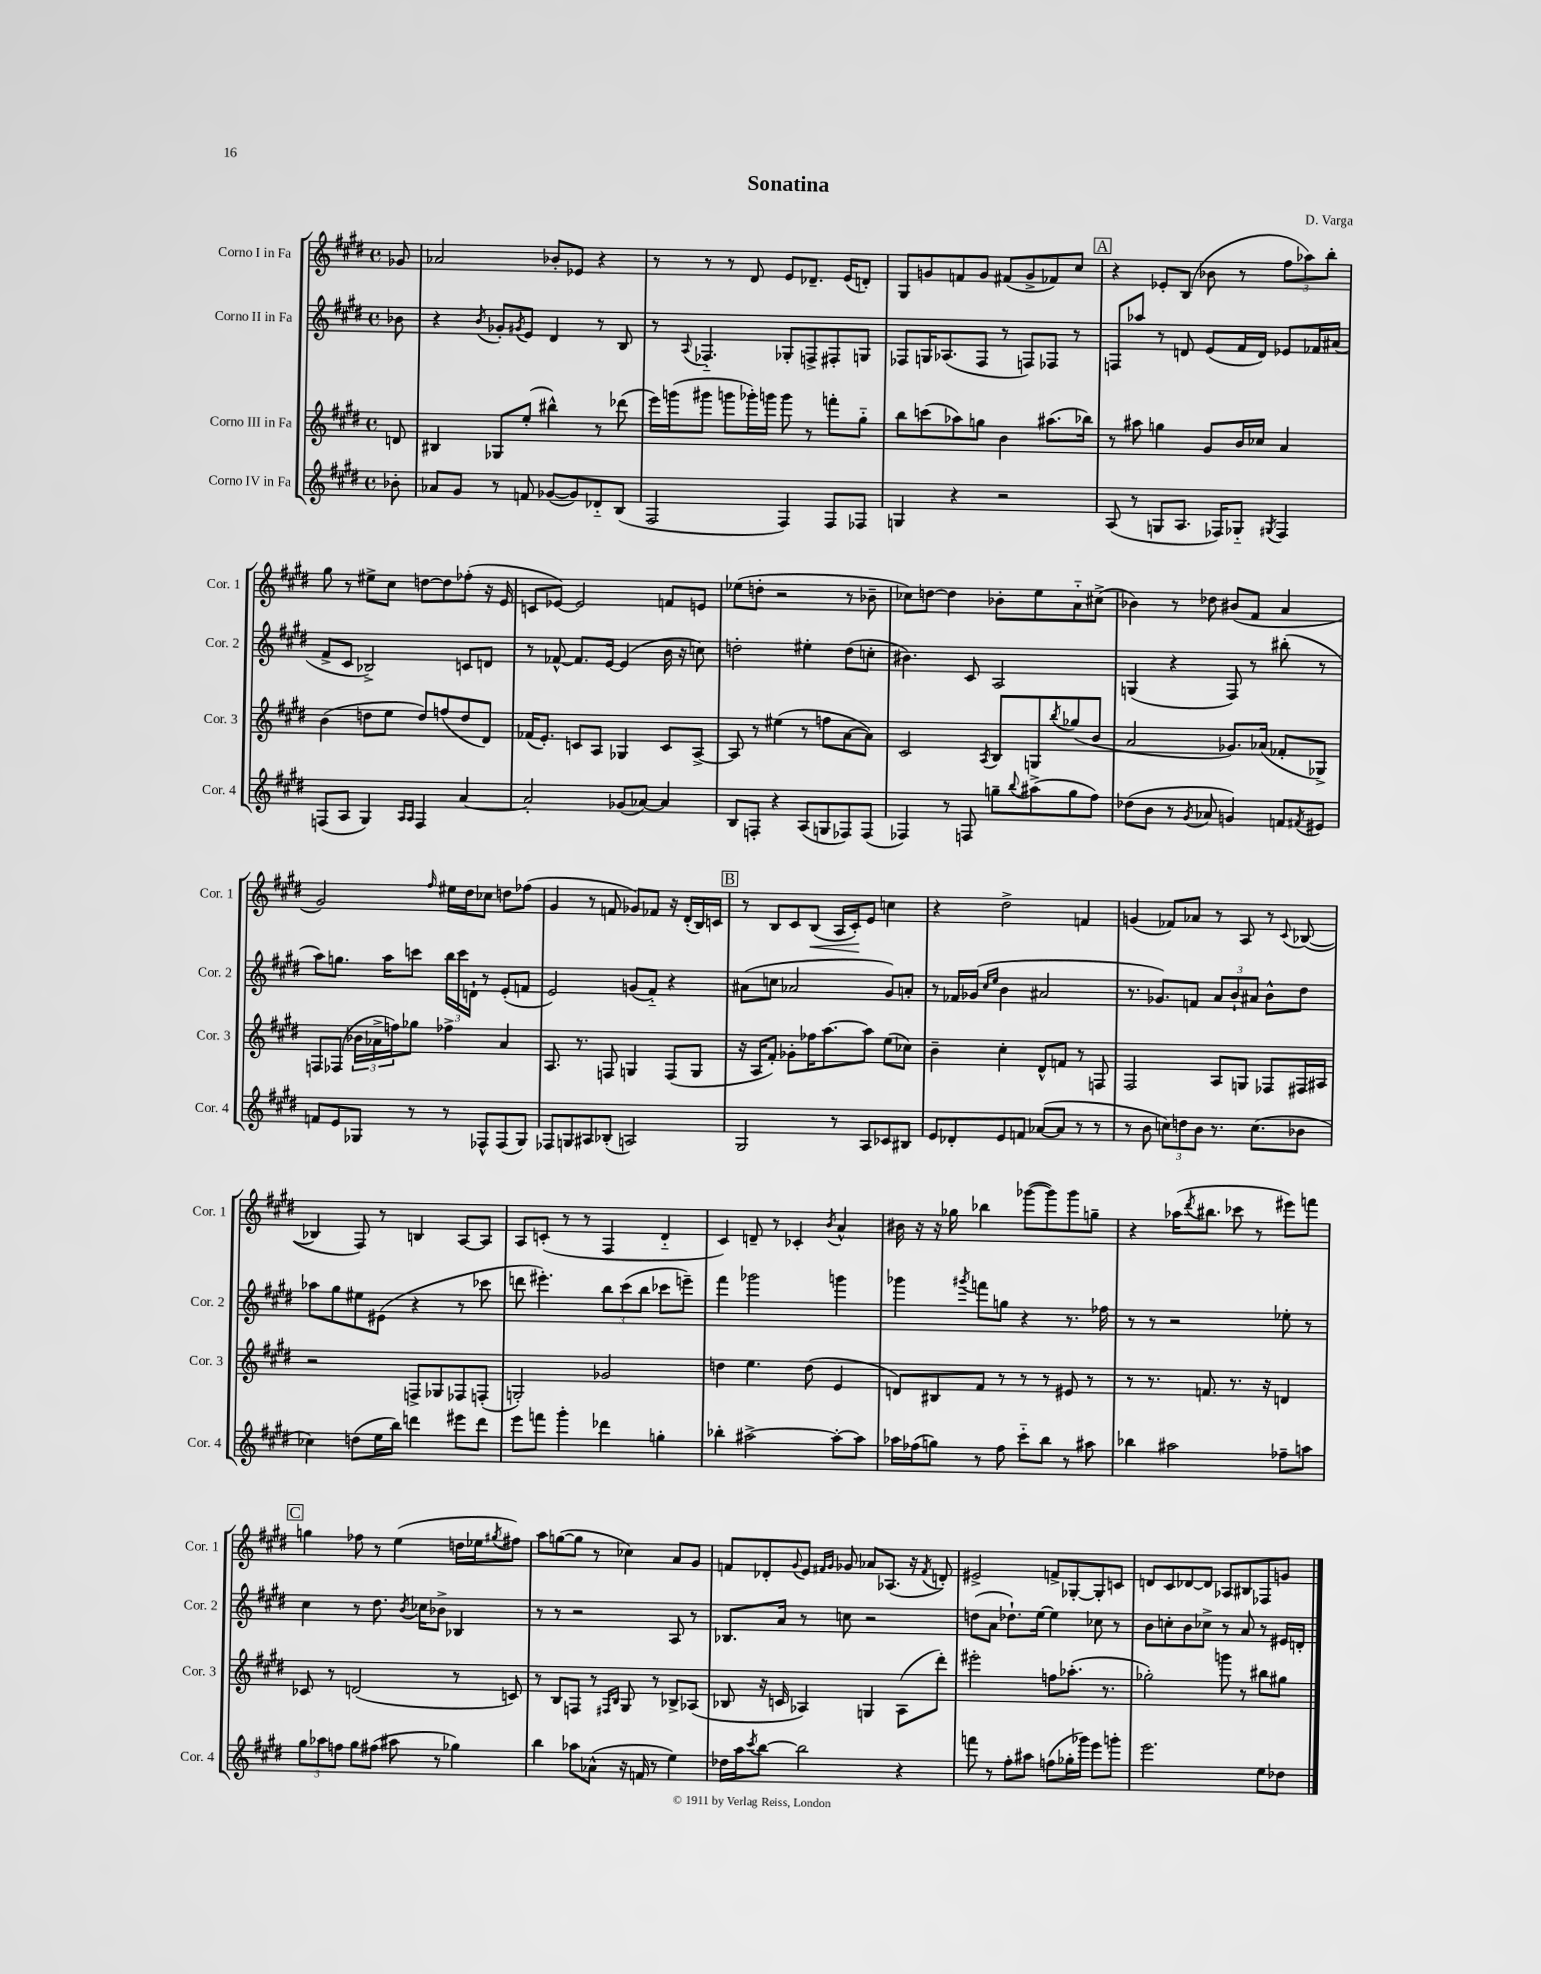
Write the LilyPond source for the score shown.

\header { title = "Sonatina" composer = "D. Varga" }
<<
\new StaffGroup <<
\new Staff = "s0" \with { instrumentName = "Corno I in Fa" shortInstrumentName = "Cor. 1" } {
    \clef treble \key e \major \defaultTimeSignature \time 4/4 \partial 8
    ges'8 |
    aes'2 bes'8-. ees'8 r4 |
    r8 r8 r8 dis'8 e'8 des'8.-- e'16( d'8-.) |
    gis8 g'8 f'8 g'8 fis'8( g'8-> fes'8) cis''8 |
    \mark \markup { \box "A" } r4 ees'8-. b8( bes'8 r8 \tuplet 3/2 { fis''8 aes''8) b''8-. } |
    gis''8 r8 eis''8-> cis''8 d''8~ d''8 fes''8-.( r16 e'16 |
    c'8 ees'8~) ees'2 f'8 e'8 |
    ees''8( d''8-. r2 r8 bes'8-- |
    ces''8) d''8~ d''4 bes'8-. e''8 a'8-_ cis''8->( |
    bes'4) r8 des''8 bis'8( fis'8 a'4 |
    gis'2) \grace { fis''16 } eis''16 dis''16 ces''8 d''8 fes''8( |
    gis'4 r8 f'8 ges'8) fes'8 r16 dis'16-.( b16) c'16 |
    \mark \markup { \box "B" } r8 b8 cis'8 b8\<( a16 cis'16-.\!) e'8 c''4 |
    r4 dis''2-> f'4 |
    g'4( fes'8) aes'8 r8 a8 r8 \appoggiatura { cis'8 } bes8~( |
    bes4 fis8) r8 b4 a8~ a8 |
    a8 c'8-.( r8 r8 fis4 dis'4-_ |
    cis'4) d'8-- r8 ces'4-. \acciaccatura { b'8 } a'4-^ |
    bis'16 r16 r16 ges''16 bes''4 ges'''8~( ges'''8) ges'''8 g''8-- |
    r4 aes''16( \acciaccatura { dis'''8 } bis''8. ces'''8 r8 eis'''8) f'''8 |
    \mark \markup { \box "C" } g''4 fes''8 r8 e''4( d''16 ees''16 \acciaccatura { gis''8 } fis''8) |
    a''8 g''8~( g''8 r8 ces''4) a'8 gis'8 |
    f'8 des'8-. \appoggiatura { gis'8 } e'8 \grace { fis'16 gis'16 } ges'8 aes'8 aes8.( r16 \acciaccatura { fis'8 } d'8-.) |
    eis'2-> f'8-> ges8~-. ges8-. c'8 |
    d'8 cis'8 des'8~ des'8 aes8 bis8 fes8 g'8 \bar "|." |
}
\new Staff = "s1" \with { instrumentName = "Corno II in Fa" shortInstrumentName = "Cor. 2" } {
    \clef treble \key e \major \defaultTimeSignature \time 4/4 \partial 8
    bes'8 |
    r4 \acciaccatura { b'8 } ges'8-. \acciaccatura { gis'8 } e'8 dis'4 r8 b8 |
    r8 \appoggiatura { a8 } fes4.-_ ges8-. f8-> fis8-. g8 |
    fes8 g16 aes8.( fes8 r8 f8) fes8 r8 |
    \mark \markup { \box "A" } f8 aes''8 r8 d'8 e'8( fis'16 d'16) ees'8 fes'16 ais'16( |
    fis'8-> cis'8 bes2->) c'8 d'8 |
    r8 fes'8~-^ fes'8. e'16~ e'4( b'16 r16 c''8) |
    d''2-. eis''4-. d''8( c''8-. |
    bis'4.) cis'8 a2 |
    g4( r4 fis8) r8 bis''8-.( r8 |
    a''8) g''8. a''16 c'''8 \tuplet 3/2 { b''16 c'''16 d'16-! } r8 e'8-.( f'8 |
    e'2) g'8( fis'8-_) r4 |
    \mark \markup { \box "B" } ais'8( c''8 aes'2 gis'8) a'8-. |
    r8 fes'16 ges'16( \grace { cis''16 e''16 } b'4 ais'2 |
    r8. ges'8.) f'8 \tuplet 3/2 { a'8 b'8-! ais'8 } b'8-^ dis''8 |
    aes''8 gis''8 eis''8 eis'8( r4 r8 ces'''8 |
    d'''8 eis'''4.-.) \tuplet 3/2 { b''8 cis'''8( b''8 } ces'''8 e'''8--) |
    fis'''4 ges'''2 g'''4 |
    ges'''4 \acciaccatura { gis'''8 } f'''8 g''8 r4 r8. fes''16 |
    r8 r8 r2 ees''8-. r8 |
    \mark \markup { \box "C" } cis''4 r8 dis''8. \acciaccatura { b'8 } ces''16 bes'8-> bes4 |
    r8 r8 r2 a8 r8 |
    bes8. a'16 r8 c''8 r2 |
    d''8( a'8 des''8.-!) e''16~ e''4 ces''8 r8 |
    b'8 c''8-. b'8 ces''8-> r8 a'8 r8 eis'16 d'16-. \bar "|." |
}
\new Staff = "s2" \with { instrumentName = "Corno III in Fa" shortInstrumentName = "Cor. 3" } {
    \clef treble \key e \major \defaultTimeSignature \time 4/4 \partial 8
    d'8 |
    bis4 ges8 e''8-.( bis''4-^) r8 des'''8( |
    e'''16) g'''16( gis'''8 g'''8 ges'''16-.) g'''16 g'''8 r8 f'''8-. gis''8-_ |
    b''8 c'''8( aes''8) g''8 b'4 ais''8.( bes''16) |
    \mark \markup { \box "A" } r8 ais''8 g''4 gis'8 b'16 ces''16 a'4 |
    b'4( d''8 e''8 d''8) f''8( d''8 dis'8) |
    fes'16( e'8.-.) c'8 a8 ges4 c'8 a8~-> |
    a8 r8 eis''4( r8 f''8 a'8~ a'8) |
    cis'2 \acciaccatura { a8 } b8 g8 \acciaccatura { b''8 } ges''8( b'8 |
    a'2 ges'8.) aes'16( fes'8-. ges8->) |
    f8 fes8( \tuplet 3/2 { bes'16 aes'16-> f''16) } ges''8 fes''4-> aes'4 |
    a8. r8. f8 g4 f8( g8 |
    \mark \markup { \box "B" } r16 a16 fis'8-.) ges'8-. fes''16 a''8.~ a''8 e''8( ces''8) |
    b'4-- cis''4-. dis'8-^ f'8 r8 f8 |
    fis2 a8 g8 fes8 fis16 ais16 |
    r2 f8-> ges8 fes8 f8-.( |
    g2-.) ges'2 |
    d''4 e''4. d''8( e'4 |
    d'8) bis8 fis'8 r8 r8 r8 eis'8 r8 |
    r8 r8. f'8. r8. r16 d'4 |
    \mark \markup { \box "C" } ces'8 r8 d'2( r8 c'8) |
    r8 b8 f8 r8 \grace { fis16 b16 } gis8 r8 bes8-> aes8( |
    bes8 r16 c'16 aes4) g4 aes8( dis'''8-.) |
    eis'''2-. f''8 aes''8.-.( r8. |
    ges''2-.) g'''8 r8 bis''8 gis''8 \bar "|." |
}
\new Staff = "s3" \with { instrumentName = "Corno IV in Fa" shortInstrumentName = "Cor. 4" } {
    \clef treble \key e \major \defaultTimeSignature \time 4/4 \partial 8
    bes'8-. |
    aes'8 gis'8 r8 f'8 ges'8~( ges'8) des'8-_ b8( |
    fis2 fis4) fis8 fes8 |
    g4 r4 r2 |
    \mark \markup { \box "A" } a8( r8 g8 a8. fes16) ges8-_ \acciaccatura { gis8 } fes4 |
    f8( a8 gis4) \grace { a16 a16 } f4 a'4~ |
    a'2-. ges'8( aes'8~) aes'4 |
    b8 f8-. r4 a8( g8 fes8) fes8( |
    fes4) r8 f8 g''8-- \appoggiatura { b''8 } ais''8->( g''8 fis''8) |
    des''8( b'8 r8 \acciaccatura { gis'8 } aes'8 g'4) f'8 \acciaccatura { fis'8 } eis'8 |
    f'8 e'8 ges8 r8 r8 fes8-^ fes8( ges8) |
    fes8 g8 ais8 bes8-.( a2) |
    \mark \markup { \box "B" } gis2 r8 a8 ces'8 bis8 |
    e'8 des'8-. e'8 f'8 aes'8~( aes'8 r8 r8 |
    r8 b'8 \tuplet 3/2 { c''8) d''8 b'8 } r8. c''8.( bes'8 |
    ces''4) d''8( e''16 b''16) d'''4 eis'''8 d'''8 |
    e'''8 f'''8 gis'''4-. des'''4 g''4-. |
    bes''4-. ais''2~-> ais''8~-. ais''8 |
    aes''16 fes''16( g''8) r8 fes''8 cis'''8-_ b''8 r8 ais''8 |
    bes''4 ais''2 fes''8-- a''8 |
    \mark \markup { \box "C" } \tuplet 3/2 { gis''8 aes''8 f''8 } gis''8 fis''8( ais''8 r8 ges''4) |
    b''4 aes''8 aes'8-^( r16 f'16 r8 e''4) |
    des''16 a''16 \acciaccatura { cis'''8 } b''8~ b''2 r4 |
    f'''8 r8 fis''8-. ais''8 f''8( ges''16-. ges'''16) e'''8 g'''8-. |
    e'''2. e''8 des''8 \bar "|." |
}
>>
>>
\layout { \context { \Score \remove "Bar_number_engraver" } }
